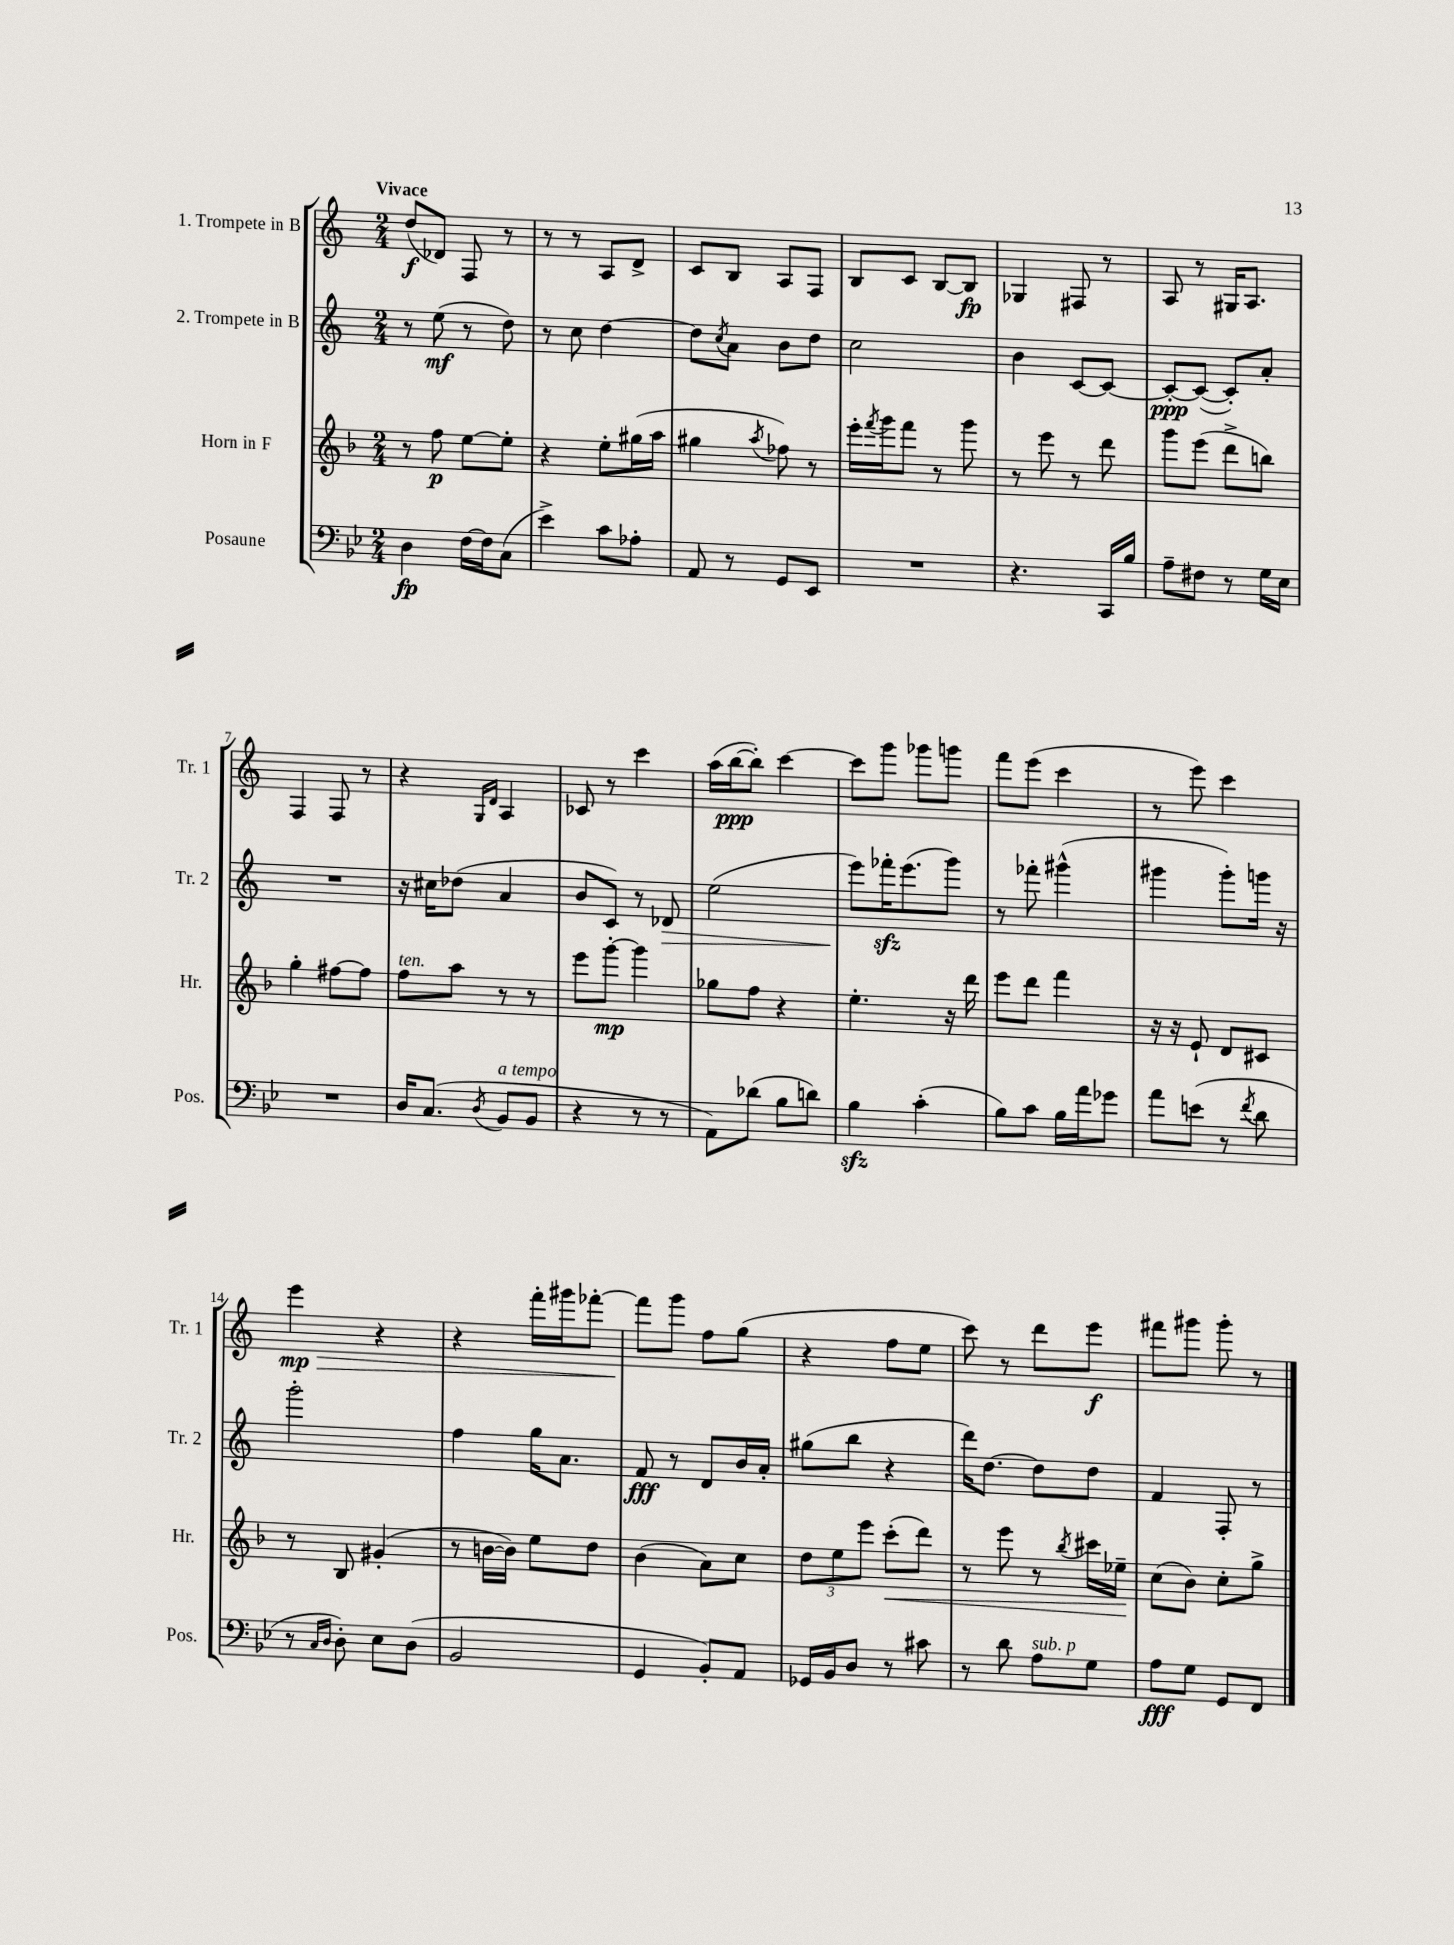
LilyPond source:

<<
\new StaffGroup <<
\new Staff = "s0" \with { instrumentName = "1. Trompete in B" shortInstrumentName = "Tr. 1" } {
    \clef treble \key c \major \numericTimeSignature \time 2/4 \tempo "Vivace"
    d''8\f( des'8) f8 r8 |
    r8 r8 a8 d'8-> |
    c'8 b8 a8 f8 |
    b8 c'8 b8~ b8\fp |
    ges4 fis8 r8 |
    a8 r8 gis16 a8. |
    f4 f8 r8 |
    r4 \grace { g16 d'16 } a4 |
    ces'8 r8 c'''4 |
    a''16( b''16~\ppp b''8-.) c'''4~ |
    c'''8 g'''8 ges'''8 g'''8 |
    f'''8 e'''8( c'''4 |
    r8 e'''8) c'''4 |
    e'''4\mp\> r4 |
    r4 f'''16-. gis'''16 fes'''8~-. |
    fes'''8\! g'''8 f''8 g''8( |
    r4 f''8 e''8 |
    c'''8) r8 d'''8 e'''8\f |
    fis'''8 gis'''8 gis'''8-. r8 \bar "|." |
}
\new Staff = "s1" \with { instrumentName = "2. Trompete in B" shortInstrumentName = "Tr. 2" } {
    \clef treble \key c \major \numericTimeSignature \time 2/4
    r8 e''8\mf( r8 d''8) |
    r8 c''8 d''4~ |
    d''8 \acciaccatura { c''8 } a'8 b'8 d''8 |
    c''2 |
    b'4 c'8~ c'8~ |
    c'8~-.\ppp c'8~( c'8-.) a'8-. |
    R2 |
    r16 cis''16 des''8( a'4 |
    b'8 c'8) r8 des'8\> |
    e''2( |
    e'''8\!) fes'''16-.\sfz e'''8.( g'''8) |
    r8 fes'''8-. gis'''4-^( |
    gis'''4 gis'''8-.) g'''16 r16 |
    g'''2-. |
    f''4 g''16 a'8. |
    f'8\fff r8 d'8 b'16 a'16-. |
    gis''8( b''8 r4 |
    d'''16) d''8.~ d''8 d''8 |
    f'4 f8-. r8 \bar "|." |
}
\new Staff = "s2" \with { instrumentName = "Horn in F" shortInstrumentName = "Hr." } {
    \clef treble \key f \major \numericTimeSignature \time 2/4
    r8 f''8\p e''8~ e''8-. |
    r4 e''8-. gis''16( a''16 |
    gis''4 \acciaccatura { a''8 } fes''8) r8 |
    e'''16-. \acciaccatura { f'''8 } g'''16 f'''8 r8 g'''8 |
    r8 e'''8 r8 d'''8 |
    g'''8 e'''8( d'''8-> b''8) |
    g''4-. fis''8~ fis''8 |
    f''8^\markup { \italic "ten." } a''8 r8 r8 |
    e'''8 g'''8~-.\mp g'''4 |
    ges''8 f''8 r4 |
    e''4.-. r16 d'''16 |
    e'''8 d'''8 f'''4 |
    r16 r16 e'8-! d'8 cis'8 |
    r8 bes8 gis'4-.( |
    r8 b'16~ b'16) e''8 d''8 |
    bes'4( a'8) c''8 |
    \tuplet 3/2 { d''8 e''8 e'''8 } c'''8-.\<( d'''8) |
    r8 e'''8 r8 \acciaccatura { bes''8 } cis'''16 ees''16--\! |
    c''8( bes'8) c''8-. g''8-> \bar "|." |
}
\new Staff = "s3" \with { instrumentName = "Posaune" shortInstrumentName = "Pos." } {
    \clef bass \key bes \major \numericTimeSignature \time 2/4
    d4\fp f16~ f16 c8( |
    ees'4->) c'8 aes8-. |
    a,8 r8 g,8 ees,8 |
    R2 |
    r4. c,16 bes16 |
    a8-- fis8 r8 g16 ees16 |
    R2 |
    d16 c8.( \acciaccatura { d8 } bes,8^\markup { \italic "a tempo" } bes,8 |
    r4 r8 r8 |
    a,8) des'8( bes8 d'8) |
    bes4\sfz c'4-.( |
    bes8) c'8 bes16 a'16 ges'8 |
    a'8 e'8( r8 \acciaccatura { f'8 } d'8 |
    r8 \grace { c16 d16 } d8-.) ees8 d8( |
    bes,2 |
    g,4 bes,8-.) a,8 |
    ges,16 bes,16 d8 r8 cis'8 |
    r8 d'8 a8^\markup { \italic "sub. p" } g8 |
    a8\fff g8 g,8 f,8 \bar "|." |
}
>>
>>
